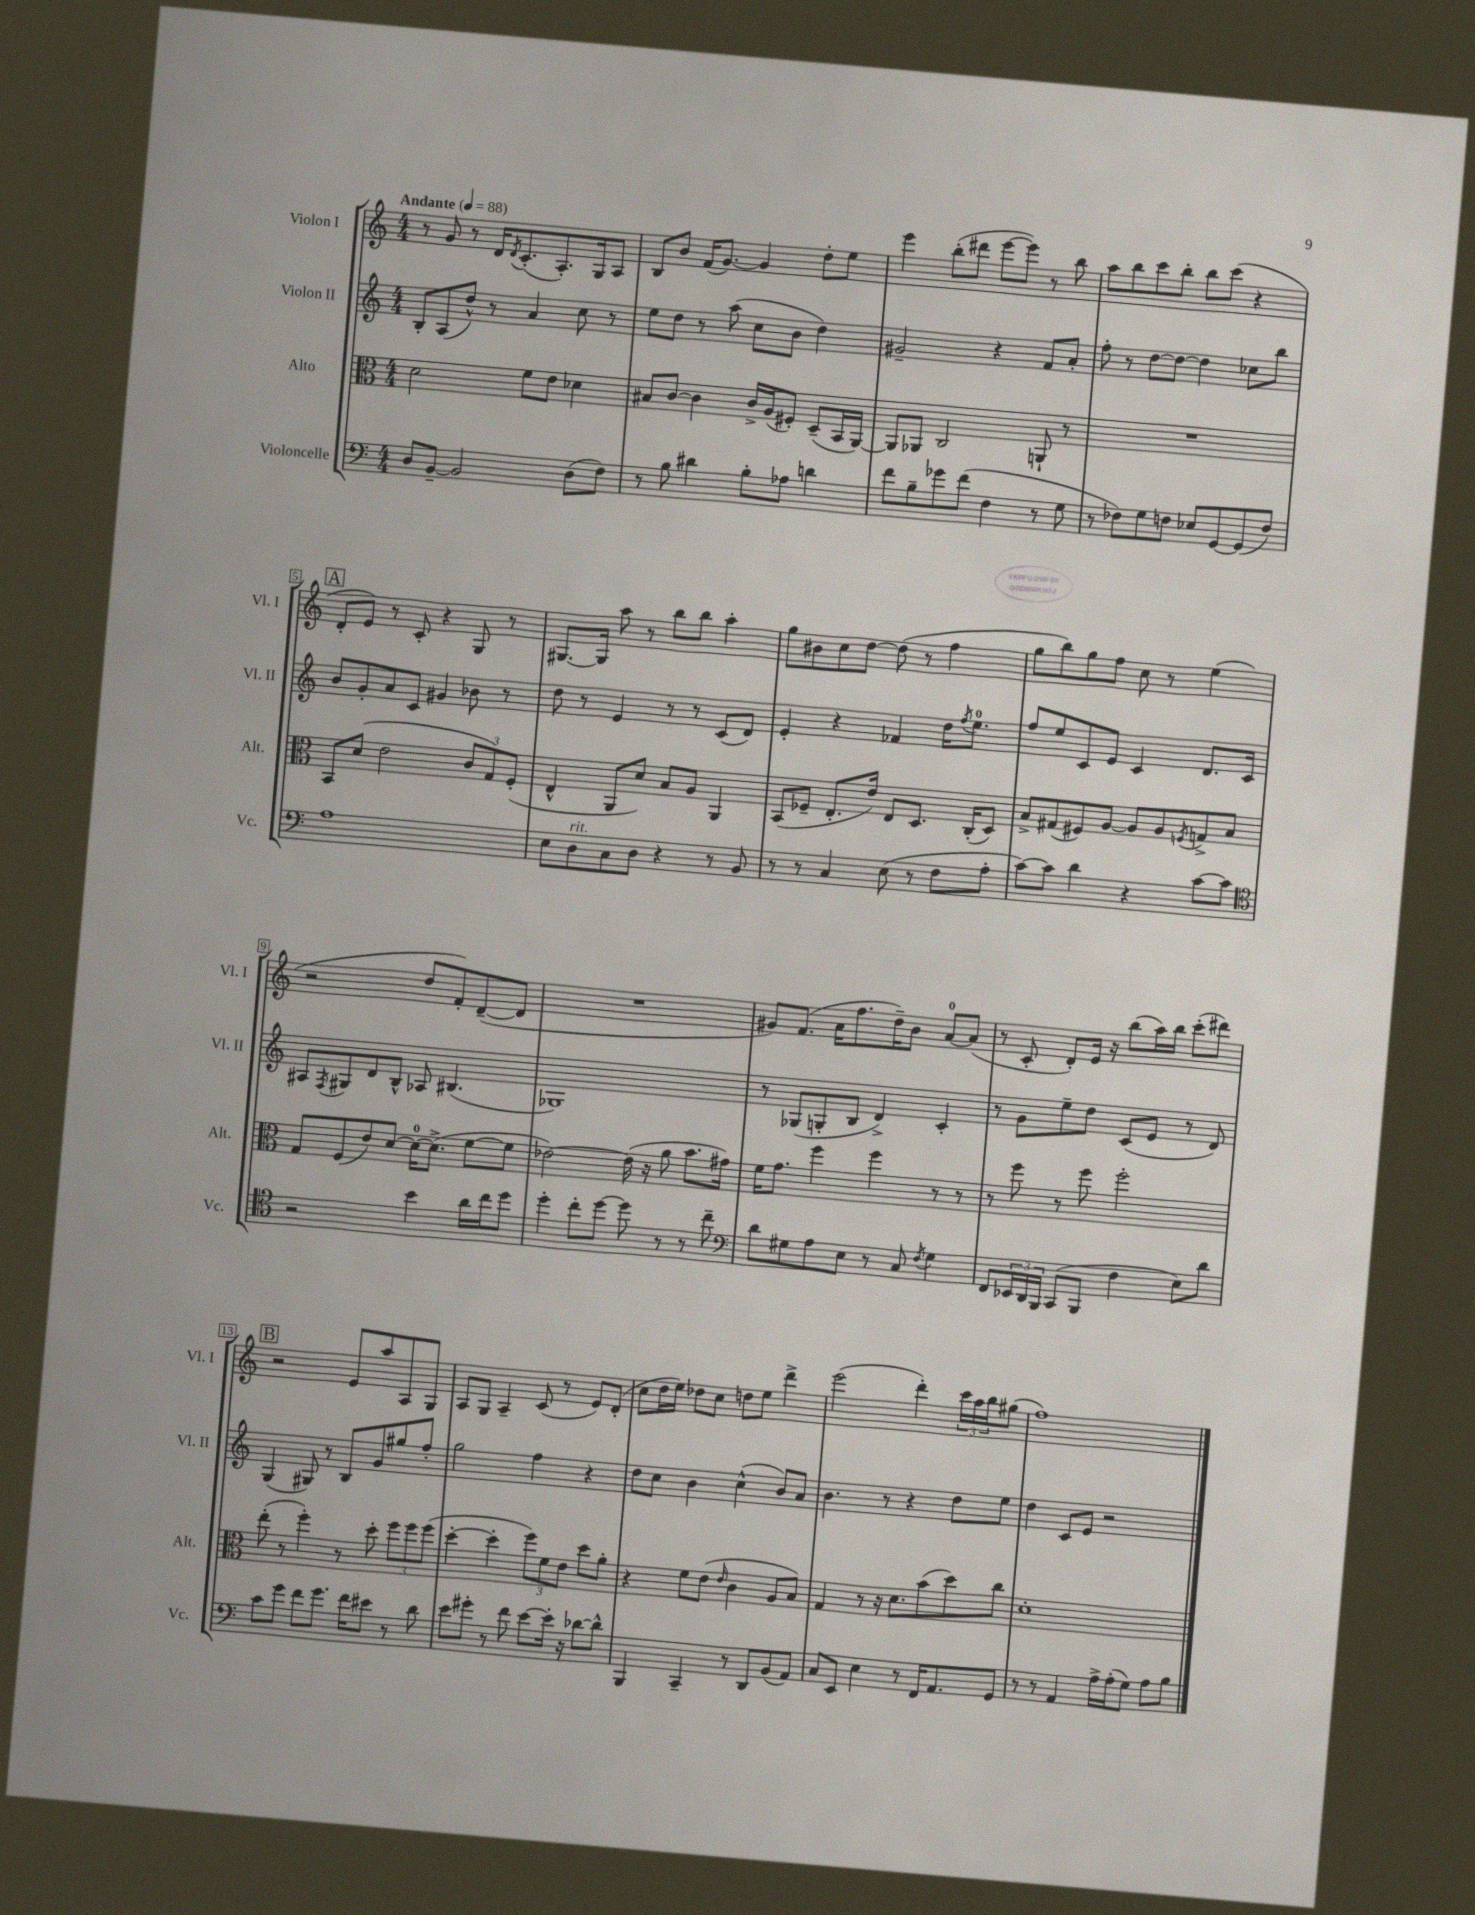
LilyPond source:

<<
\new StaffGroup <<
\new Staff = "s0" \with { instrumentName = "Violon I" shortInstrumentName = "Vl. I" } {
    \clef treble \key c \major \numericTimeSignature \time 4/4 \tempo "Andante" 4 = 88
    r8 g'8 r8 d'16 \acciaccatura { d'8 } c'8.-.( a8.-.) g16 a8 |
    b8 b'8 f'16( g'8.~) g'4 d''8-. e''8 |
    e'''4 b''8-.( dis'''8 e'''8~ e'''8) r8 b''8 |
    a''8 b''8 c'''8 b''8-. b''8 c'''8( r4 |
    \mark \markup { \box "A" } d'8-. e'8) r8 c'8-. r4 g8 r8 |
    gis8.~ gis16 a''8 r8 b''8 b''8 a''4-. |
    g''8 bis'8 c''8 d''8~ d''8( r8 f''4 |
    g''8 b''8) g''8 f''8 c''8 r8 e''4( |
    r2 d''8 f'8-.) d'8~--( d'8 |
    R1 |
    gis'8) f'8.( a'16 f''8. d''16--) b'8 a'8-0~ a'8( |
    r8 c'8-. d'8-.) e'16 r16 b''8( a''16) b''16 c'''8-.( dis'''8) |
    \mark \markup { \box "B" } r2 e'8 a''8 a8 g8 |
    a8 g8 a4-- c'8( r8 e'8) d'8-.( |
    c''8 d''16 e''16) des''8 c''8 d''8 e''8 d'''4-> |
    e'''2( d'''4-.) \tuplet 3/2 { c'''16 a''16 b''16 } gis''8( |
    f''1) \bar "|." |
}
\new Staff = "s1" \with { instrumentName = "Violon II" shortInstrumentName = "Vl. II" } {
    \clef treble \key c \major \numericTimeSignature \time 4/4
    b8-. a8( d''8-^) r8 a'4 c''8 r8 |
    e''8 d''8 r8 a''8( c''8 b'8 d''4) |
    gis'2-- r4 f'8 a'8-. |
    f''8-. r8 d''8~ d''8~ d''4 ces''8 b''8 |
    \mark \markup { \box "A" } b'8 g'8-. a'8 c'8 gis'4 bes'8 r8 |
    d''8 r8 e'4 r8 r8 c'8( d'8) |
    e'4-. r4 fes'4 d''16 \acciaccatura { f''8 } e''8.-0 |
    f''8 e''8 c'8 e'8 c'4 d'8. c'16 |
    ais8 \acciaccatura { f8 } gis8 d'8 b8-^ aes8 bis4.( |
    ges1) |
    r8 ges8( g8-. b8 d'4->) c'4-. |
    r8 g'8 e''8-- d''8 c'8( e'8 r8 d'8) |
    \mark \markup { \box "B" } g4( gis8) r8 b8 g'8 gis''8 f''8-. |
    g''2 f''4 r4 |
    d''8 c''8 b'4 c''4-^( b'8) a'8 |
    b'4. r8 r4 d''8 e''8 |
    d''4 c'8 e'8 r2 \bar "|." |
}
\new Staff = "s2" \with { instrumentName = "Alto" shortInstrumentName = "Alt." } {
    \clef alto \key c \major \numericTimeSignature \time 4/4
    d'2 f'8 e'8 des'4 |
    bis8 c'8~ c'4 c'16-> a16( fis8-.) d8--( b,16 a,16~) |
    a,8 aes,8 c2 a,8-! r8 |
    R1 |
    \mark \markup { \box "A" } b,8 d'8( e'2 \tuplet 3/2 { c'8 g8) f8-.( } |
    e4-^ a,8 d'8) b8 a8 a,4 |
    b,8( fes8-- e8.-. e'16) e8 d8. c16-.( d8) |
    b8-> gis8( fis8) a8~ a8 a8 \acciaccatura { f8 } g8-> b8 |
    g8 f8( e'8) d'8~ d'16-0~ d'8.->( f'8~ f'8 |
    ees'2~) ees'16( r16 a'8 b'8. gis'16) |
    f'16 g'8. f''4 f''4 r8 r8 |
    r8 f''8 r8 f''8 f''2-. |
    \mark \markup { \box "B" } e''8-.( r8 f''4-.) r8 d''8-. \tuplet 3/2 { f''8 f''8 f''8( } |
    d''4~-. d''4-. \tuplet 3/2 { f''8) f'8 e'8 } d''8 a'8-. |
    r4 f'8 e'8( \grace { e'16 } c'4 a8 b8) |
    g4 r8 r16 d'8. b'8( d''8) c''8 |
    d'1-. \bar "|." |
}
\new Staff = "s3" \with { instrumentName = "Violoncelle" shortInstrumentName = "Vc." } {
    \clef bass \key c \major \numericTimeSignature \time 4/4
    d8 b,8~-- b,2 d8( f8) |
    r8 b8 dis'4 b8-. aes8 d'4 |
    f'8 b8-- ges'8 f'8( f4 r8 g8 |
    r8 fes8) g8 f8 ees8 g,8~ g,8( f8) |
    \mark \markup { \box "A" } a1 |
    e8 d8^\markup { \italic "rit." } c8 d8 r4 r8 b,8 |
    r8 r8 c4 e8( r8 f8 a8-. |
    c'8~) c'8 d'4 r4 c'8~ c'8 |
    \clef tenor r2 b'4 a'16 c''16 d''8 |
    d''4-. c''8-. d''8~ d''8 r8 r8 c''8-- |
    \clef bass d'8 gis8 a8 e8 r8 c8 \acciaccatura { f8 } gis4 |
    f,8 \tuplet 3/2 { ees,16 d,16 b,,16 } c,8( b,,8 f4 e8) d'8 |
    \mark \markup { \box "B" } c'8 g'8 f'8 g'8. f'16 eis'8 r8 d'8 |
    e'8 gis'8-. r8 f'8 e'8~ e'16-. r16 des'8~ des'8-^ |
    b,,4 c,4-- r8 d,8 b,8( a,8) |
    c8 e,8 e4 r8 f,16 a,8. g,8 |
    r8 r8 a,4 a16-> a16-.( g8) a8 b8 \bar "|." |
}
>>
>>
\layout { \context { \Score \override BarNumber.stencil = #(make-stencil-boxer 0.1 0.3 ly:text-interface::print) } }
